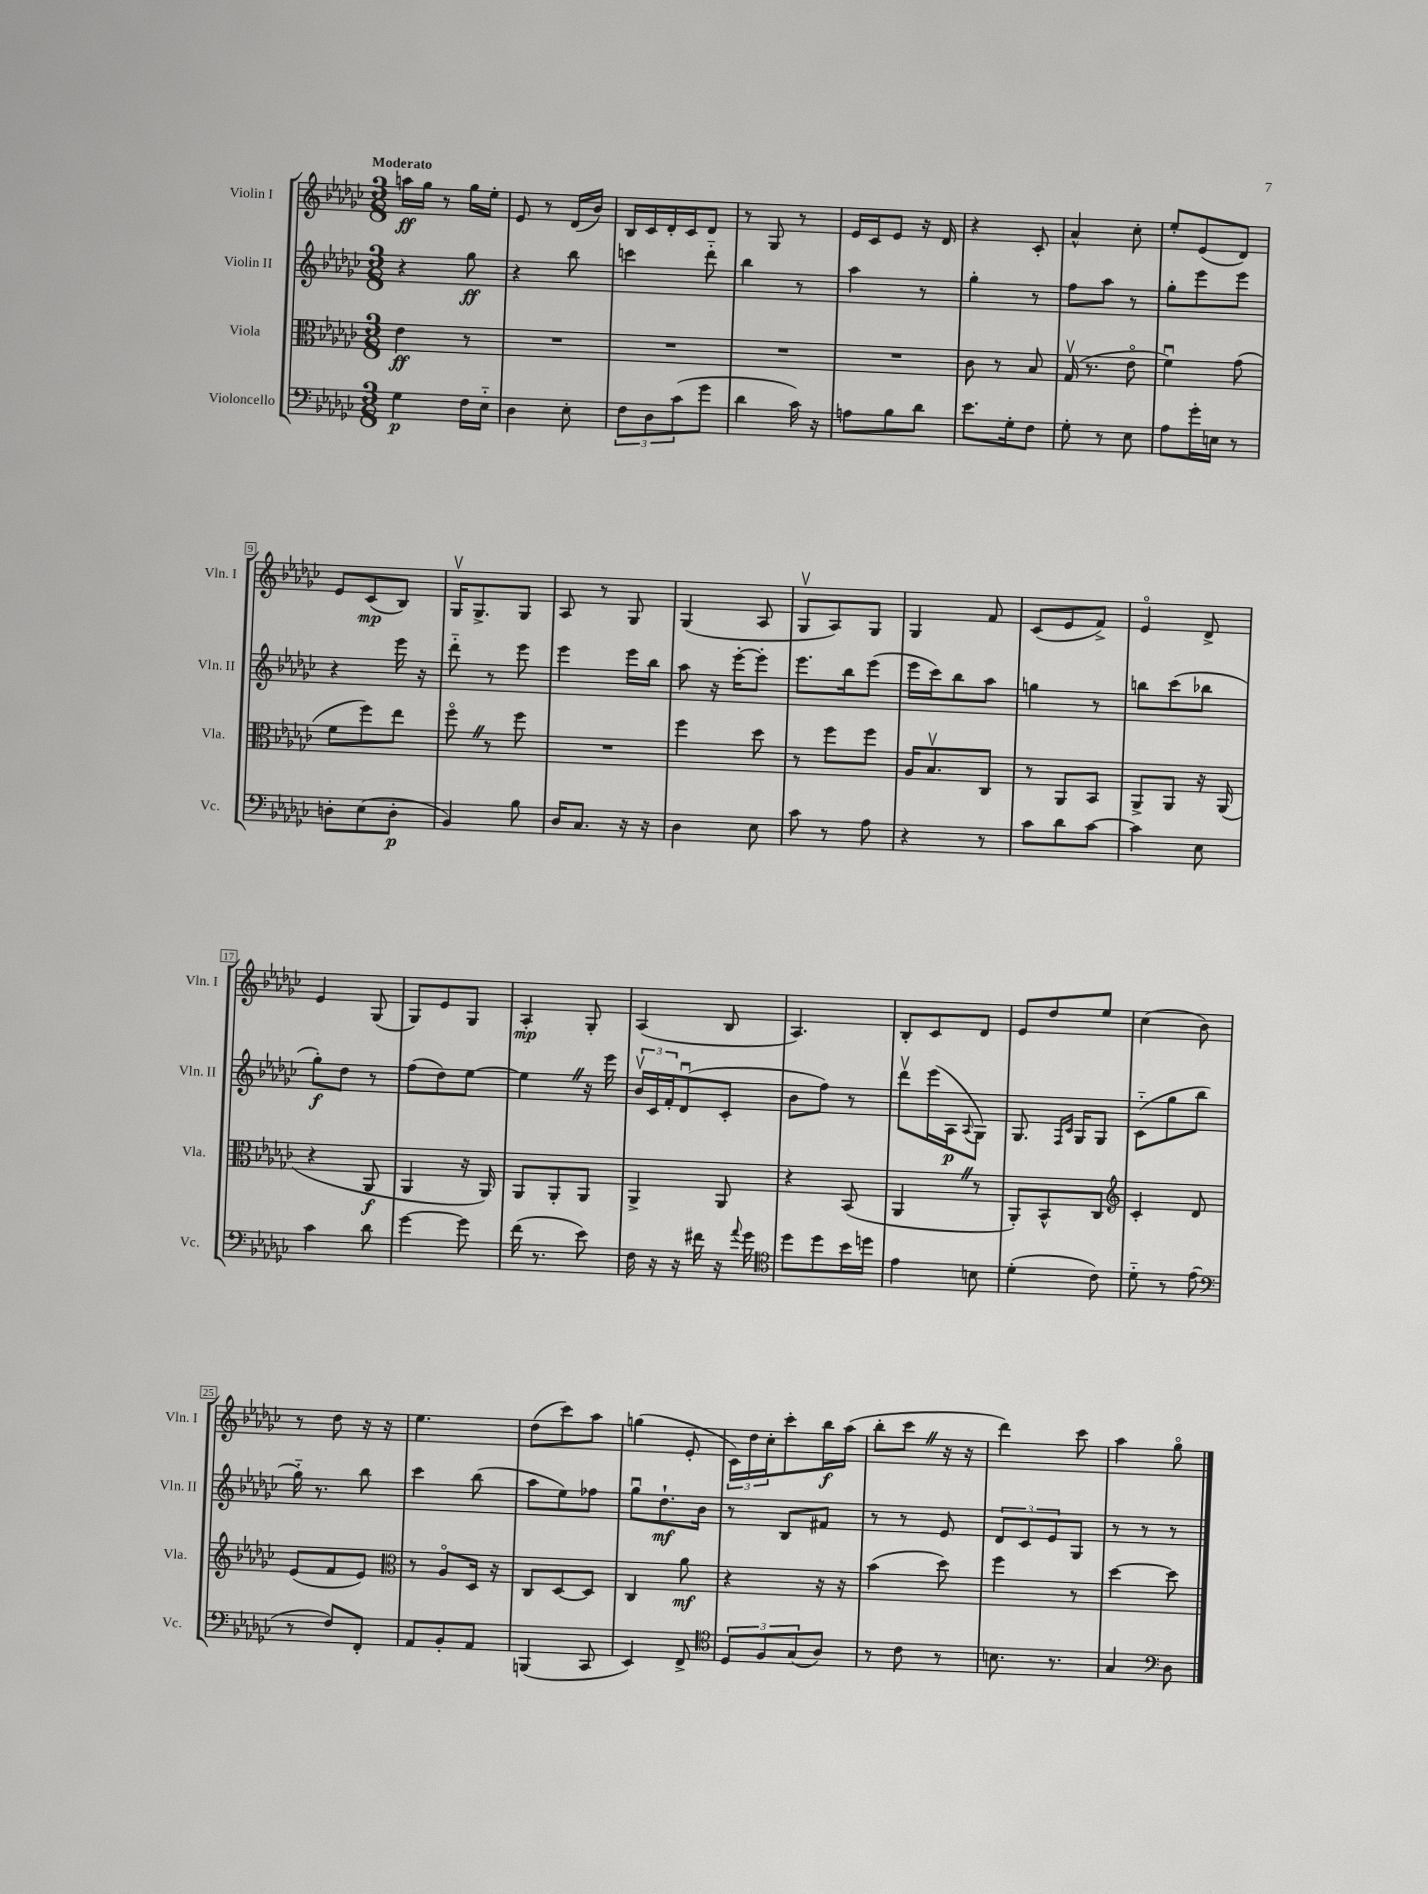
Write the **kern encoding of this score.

**kern	**dynam	**kern	**dynam	**kern	**dynam	**kern	**dynam
*part4	*part4	*part3	*part3	*part2	*part2	*part1	*part1
*staff4	*staff4	*staff3	*staff3	*staff2	*staff2	*staff1	*staff1
*I"Violoncello	*	*I"Viola	*	*I"Violin II	*	*I"Violin I	*
*I'Vc.	*	*I'Vla.	*	*I'Vln. II	*	*I'Vln. I	*
*clefF4	*	*clefC3	*	*clefG2	*	*clefG2	*
*k[b-e-a-d-g-c-]	*	*k[b-e-a-d-g-c-]	*	*k[b-e-a-d-g-c-]	*	*k[b-e-a-d-g-c-]	*
*M3/8	*	*M3/8	*	*M3/8	*	*M3/8	*
=1	=1	=1	=1	=1	=1	=1	=1
!	!	!	!	!	!	!LO:TX:a:B:t=Moderato	!
4G-\	p	4e-\	ff	4r	.	16aan\LL	ff
.	.	.	.	.	.	16gg-\JJ	.
.	.	.	.	.	.	8r	.
16F\LL	.	8r	.	8gg-\	ff	16gg-\LL	.
16E-\JJ	.	.	.	.	.	16ee-'\JJ	.
=2	=2	=2	=2	=2	=2	=2	=2
4D-\	.	4.r	.	4r	.	8e-/	.
.	.	.	.	.	.	8r	.
8E-'\	.	.	.	8bb-\	.	(16d-/LL	.
.	.	.	.	.	.	16b-/JJ)	.
=3	=3	=3	=3	=3	=3	=3	=3
12F\L	.	4.r	.	4cccn\	.	16B-/LL	.
.	.	.	.	.	.	16c-/	.
12D-\	.	.	.	.	.	.	.
.	.	.	.	.	.	16d-'/	.
(12c-\	.	.	.	.	.	.	.
.	.	.	.	.	.	16c-/J	.
8g-\J	.	.	.	8ddd-\	.	8d-/J	.
=4	=4	=4	=4	=4	=4	=4	=4
4d-\	.	4.r	.	4bb-\	.	8r	.
.	.	.	.	.	.	8G-/	.
16c-\)	.	.	.	8r	.	8r	.
16r	.	.	.	.	.	.	.
=5	=5	=5	=5	=5	=5	=5	=5
8An\L	.	4.r	.	4aa-\	.	16e-/LL	.
.	.	.	.	.	.	16c-/J	.
8B-\	.	.	.	.	.	8e-/J	.
8d-\J	.	.	.	8r	.	16r	.
.	.	.	.	.	.	16d-/	.
=6	=6	=6	=6	=6	=6	=6	=6
8.e-\L	.	8c-\	.	4gg-'\	.	4r	.
.	.	8r	.	.	.	.	.
16G-'\k	.	.	.	.	.	.	.
8F\J	.	8B-/	.	8r	.	8c-'/	.
=7	=7	=7	=7	=7	=7	=7	=7
8G-'\	.	(16G-v/	.	8ff\L	.	4a-^^/	.
.	.	8.r	.	.	.	.	.
8r	.	.	.	8aa-\J	.	.	.
8E-\	.	8e-\	.	8r	.	8cc-'\	.
=8	=8	=8	=8	=8	=8	=8	=8
8A-\L	.	4fu\)	.	8gg-'\L	.	8ee-'/L	.
16g-'\L	.	.	.	8eee-\	.	(8e-/	.
16En\JJ	.	.	.	.	.	.	.
8r	.	(8g-\	.	8eee-\J	.	8d-/J)	.
!!LO:LB:g=z
=9	=9	=9	=9	=9	=9	=9	=9
8Dn'\L	.	8f\L	.	4r	.	8e-/L	.
(8E-\	.	8ff\)	.	.	.	(8c-/	mp
8D'\J	p	8ee-\J	.	16eee-\	.	8B-/J)	.
.	.	.	.	16r	.	.	.
=10	=10	=10	=10	=10	=10	=10	=10
4BB-/)	.	8ffZ\	.	8ddd-\	.	16G-v/KL	.
.	.	.	.	.	.	8.G-^/	.
.	.	8r	.	8r	.	.	.
8B-\	.	8ff\	.	8eee-\	.	8G-/J	.
=11	=11	=11	=11	=11	=11	=11	=11
16D-/KL	.	4.r	.	4eee-\	.	8A-/	.
8.C-/J	.	.	.	.	.	.	.
.	.	.	.	.	.	8r	.
16r	.	.	.	16eee-\LL	.	8G-/	.
16r	.	.	.	16bb-\JJ	.	.	.
=12	=12	=12	=12	=12	=12	=12	=12
4D-\	.	4ff\	.	8aa-\	.	(4G-/	.
.	.	.	.	16r	.	.	.
.	.	.	.	[16eee-'\KL	.	.	.
8E-\	.	8dd-\	.	8eee-'\J]	.	8A-/	.
=13	=13	=13	=13	=13	=13	=13	=13
8c-\	.	8r	.	8.eee-\L	.	8G-v/L	.
8r	.	8ff\L	.	.	.	8A-/)	.
.	.	.	.	16bb-\k	.	.	.
8A-\	.	8ff\J	.	(8eee-\J	.	8G-/J	.
=14	=14	=14	=14	=14	=14	=14	=14
4r	.	16A-/KL	.	16eee-\LL	.	4G-/	.
.	.	8.B-v/	.	16ccc-\J)	.	.	.
.	.	.	.	8bb-\	.	.	.
8r	.	8C-/J	.	8aa-\J	.	8f/	.
=15	=15	=15	=15	=15	=15	=15	=15
8c-\L	.	8r	.	4ggn\	.	(8c-/L	.
8d-\	.	8AA-/L	.	.	.	8e-/	.
[8c-\J	.	8BB-/J	.	8r	.	8f^/J)	.
=16	=16	=16	=16	=16	=16	=16	=16
4c-\]	.	8AA-^/L	.	8bbn\L	.	4e-/	.
.	.	8AA-/J	.	(8ccc-\	.	.	.
8E-\	.	16r	.	8bb-X\J	.	8d-^/	.
.	.	(16AA-/	.	.	.	.	.
!!LO:LB:g=z
=17	=17	=17	=17	=17	=17	=17	=17
4c-\	.	4r	.	8gg-'\L)	f	4e-/	.
.	.	.	.	8dd-\J	.	.	.
8d-\	.	8AA-/	f	8r	.	(8G-/	.
=18	=18	=18	=18	=18	=18	=18	=18
[4g-\	.	4AA-/	.	(8ff\L	.	8G-/L)	.
.	.	.	.	8dd-\)	.	8e-/	.
8g-\]	.	16r	.	[8ee-\J	.	8G-/J	.
.	.	16AA-/)	.	.	.	.	.
=19	=19	=19	=19	=19	=19	=19	=19
(16f\	.	8AA-/L	.	4ee-Z\]	.	4A-'/	mp
8.r	.	.	.	.	.	.	.
.	.	8AA-'/	.	.	.	.	.
8e-\)	.	8AA-/J	.	16r	.	8G-'/	.
.	.	.	.	16eee-\	.	.	.
=20	=20	=20	=20	=20	=20	=20	=20
16F\	.	4AA-^/	.	24b-v/LL	.	(4A-/	.
.	.	.	.	24c-/	.	.	.
16r	.	.	.	.	.	.	.
.	.	.	.	24f'/J	.	.	.
16r	.	.	.	(8d-u/	.	.	.
16f#X\	.	.	.	.	.	.	.
16r	.	8AA-/	.	8c-'/J	.	8B-/	.
8qqa-/	.	.	.	.	.	.	.
16g-\	.	.	.	.	.	.	.
=21	=21	=21	=21	=21	=21	=21	=21
*clefC4	*	*	*	*	*	*	*
8dd-\L	.	4r	.	8b-\L	.	4.A-/)	.
8dd-\	.	.	.	8ff\J)	.	.	.
16b-\L	.	(8BB-/	.	8r	.	.	.
16ddn\JJ	.	.	.	.	.	.	.
=22	=22	=22	=22	=22	=22	=22	=22
4e-\	.	4AA-Z/	.	8ddd-v\L	.	8B-'/L	.
.	.	.	.	(16eee-\L	.	8c-/	.
.	.	.	.	16A-\J	p	.	.
.	.	.	.	8qqA-/	.	.	.
8Bn\	.	8r	.	8G-\J)	.	8d-/J	.
=23	=23	=23	=23	=23	=23	=23	=23
(4d-'\	.	8AA-'/L)	.	8.G-/	.	8e-/L	.
.	.	8BB-^^/	.	.	.	8dd-/	.
.	.	.	.	16qqF/LL	.	.	.
.	.	.	.	16qqc-/JJ	.	.	.
.	.	.	.	16G-/KL	.	.	.
8c-\)	.	8C-/J	.	8G-/J	.	8ee-/J	.
=24	=24	=24	=24	=24	=24	=24	=24
*	*	*clefG2	*	*	*	*	*
8d-\	.	4c-'/	.	(8c-\L	.	(4cc-\	.
8r	.	.	.	8gg-\	.	.	.
(8e-\	.	8d-/	.	8bb-\J	.	8b-\)	.
!!LO:LB:g=z
=25	=25	=25	=25	=25	=25	=25	=25
*clefF4	*	*	*	*	*	*	*
8r	.	(8e-/L	.	16gg-\)	.	8r	.
.	.	.	.	8.r	.	.	.
8F/L)	.	8f/	.	.	.	8dd-\	.
8FF'/J	.	8e-/J)	.	8bb-\	.	16r	.
.	.	.	.	.	.	16r	.
=26	=26	=26	=26	=26	=26	=26	=26
*	*	*clefC3	*	*	*	*	*
8AA-/L	.	8r	.	4ccc-\	.	4.ee-\	.
8BB-'/	.	8A-/L	.	.	.	.	.
8AA-/J	.	16D-/Jk	.	(8bb-\	.	.	.
.	.	16r	.	.	.	.	.
=27	=27	=27	=27	=27	=27	=27	=27
(4BBBn/	.	8C-/L	.	8aa-\L	.	(8dd-\L	.
.	.	[8D-/	.	8ee-\)	.	8ccc-\)	.
8CC-/	.	8D-/J]	.	8ff-X\J	.	8aa-\J	.
=28	=28	=28	=28	=28	=28	=28	=28
4EE-/)	.	4C-/	.	8gg-u\L	.	(4ggn\	.
.	.	.	.	8.dd-`\	mf	.	.
8FF^/	.	8a-\	mf	.	.	8e-'/	.
.	.	.	.	16b-\Jk	.	.	.
=29	=29	=29	=29	=29	=29	=29	=29
*clefC4	*	*	*	*	*	*	*
12D-/L	.	4r	.	8r	.	24c-\LL)	.
.	.	.	.	.	.	24dd-\	.
12F/	.	.	.	.	.	24cc-'\J	.
.	.	.	.	8B-/L	.	8ccc-'\	.
(12G-/	.	.	.	.	.	.	.
8A-/J)	.	16r	.	8f#X/J	.	16bb-\L	f
.	.	16r	.	.	.	(16aa-\JJ	.
=30	=30	=30	=30	=30	=30	=30	=30
8r	.	(4b-\	.	8r	.	8bb-'\L	.
8c-\	.	.	.	8r	.	8ccc-Z\J	.
8r	.	8dd-\)	.	8e-/	.	16r	.
.	.	.	.	.	.	16r	.
=31	=31	=31	=31	=31	=31	=31	=31
8.Bn\	.	4ff\	.	12d-/L	.	4ddd-\)	.
.	.	.	.	12c-/	.	.	.
.	.	.	.	12e-/	.	.	.
8.r	.	.	.	.	.	.	.
.	.	8r	.	8G-/J	.	8ccc-\	.
=32	=32	=32	=32	=32	=32	=32	=32
4G-/	.	[4dd-\	.	8r	.	4aa-\	.
.	.	.	.	8r	.	.	.
*clefF4	*	*	*	*	*	*	*
8D-\	.	8dd-\]	.	8r	.	8gg-\	.
==	==	==	==	==	==	==	==
*-	*-	*-	*-	*-	*-	*-	*-
